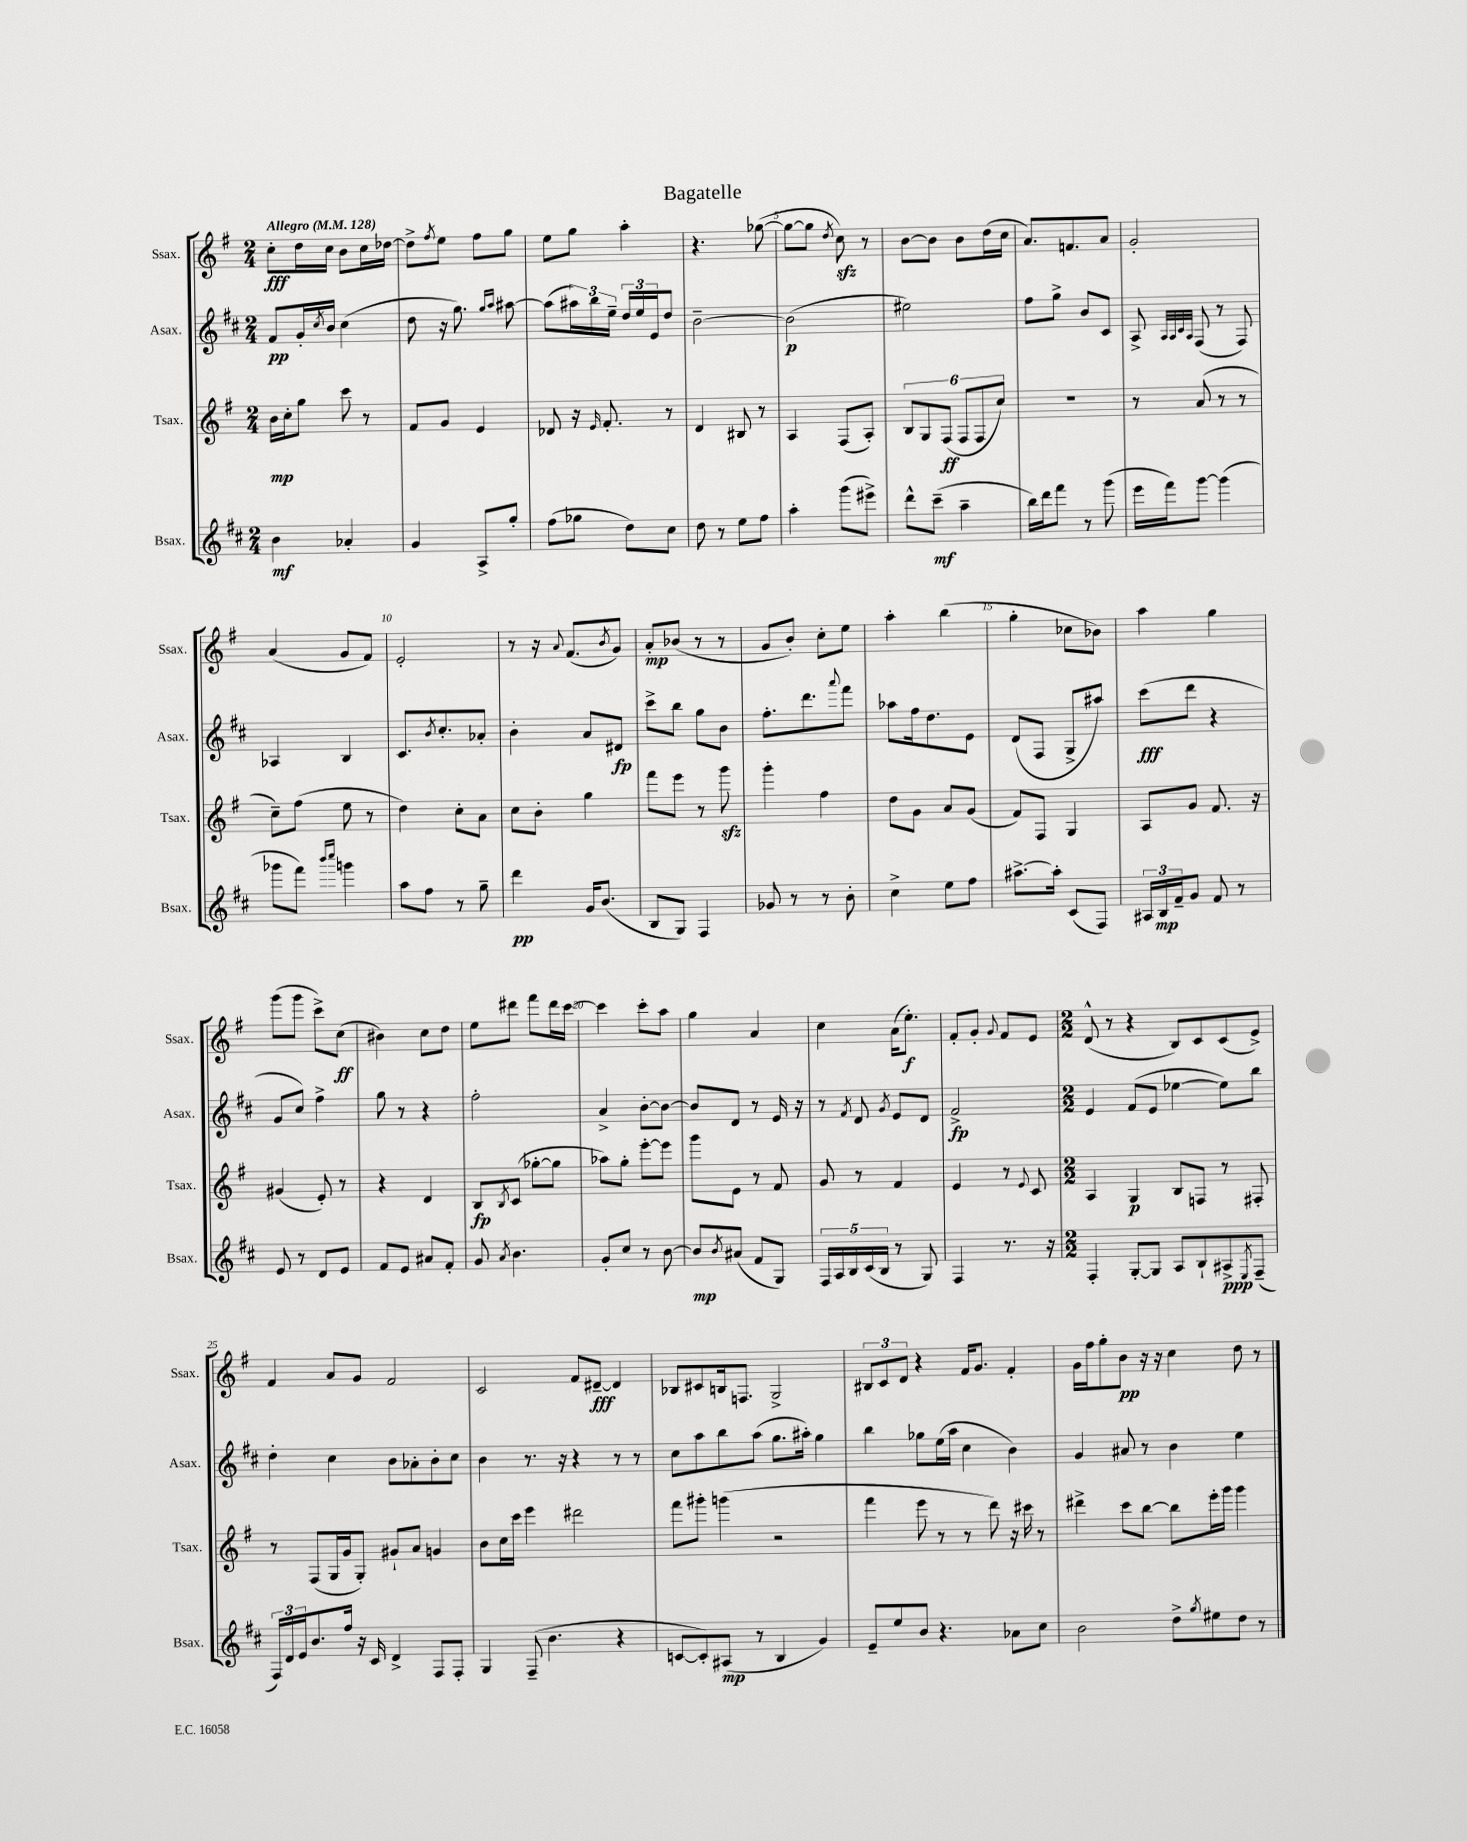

**kern	**dynam	**kern	**dynam	**kern	**dynam	**kern	**dynam
*part4	*part4	*part3	*part3	*part2	*part2	*part1	*part1
*staff4	*staff4	*staff3	*staff3	*staff2	*staff2	*staff1	*staff1
*I"Bsax.	*	*I"Tsax.	*	*I"Asax.	*	*I"Ssax.	*
*I'Bsax.	*	*I'Tsax.	*	*I'Asax.	*	*I'Ssax.	*
*clefG2	*	*clefG2	*	*clefG2	*	*clefG2	*
*k[f#c#]	*	*k[f#]	*	*k[f#c#]	*	*k[f#]	*
*M2/4	*	*M2/4	*	*M2/4	*	*M2/4	*
*MM128	*	*MM128	*	*MM128	*	*MM128	*
=1	=1	=1	=1	=1	=1	=1	=1
!	!	!	!	!	!	!LO:TX:a:B:t=Allegro	!
4b\	mf	16b\LL	mp	8f#/L	pp	8cc'\L	fff
.	.	16cc'\J	.	.	.	.	.
.	.	8gg\J	.	16g'/L	.	16dd\L	.
.	.	.	.	8qcc#/	.	.	.
.	.	.	.	16b/JJ	.	16cc\JJ	.
4a-X'/	.	8ccc\	.	(4cc#\	.	8b\L	.
.	.	8r	.	.	.	16cc\L	.
.	.	.	.	.	.	[16dd-X\JJ	.
=2	=2	=2	=2	=2	=2	=2	=2
4g/	.	8f#/L	.	8dd\	.	8dd-^\L]	.
.	.	.	.	.	.	8qff#/	.
.	.	8g/J	.	16r	.	8ee\J	.
.	.	.	.	8.gg\)	.	.	.
8A^/L	.	4e/	.	.	.	8ff#\L	.
.	.	.	.	16qqgg/LL	.	.	.
.	.	.	.	16qqaa/JJ	.	.	.
8gg'/J	.	.	.	[8aa#X\	.	8gg\J	.
=3	=3	=3	=3	=3	=3	=3	=3
(8ff#\L	.	8d-X/	.	(8aa#\L]	.	8ee\L	.
8gg-X\J	.	16r	.	24aa#X\L)	.	8gg\J	.
.	.	.	.	24bb\	.	.	.
.	.	16qqe/	.	.	.	.	.
.	.	8.f#'/	.	.	.	.	.
.	.	.	.	24ee~\JJ	.	.	.
8dd\L)	.	.	.	24dd/LL	.	4aa'\	.
.	.	.	.	24ee/	.	.	.
.	.	.	.	24e/J	.	.	.
8cc#\J	.	8r	.	8dd/J	.	.	.
=4	=4	=4	=4	=4	=4	=4	=4
8dd\	.	4d/	.	[2b~\	.	4.r	.
8r	.	.	.	.	.	.	.
8ee\L	.	8B#X/	.	.	.	.	.
8ff#\J	.	8r	.	.	.	([8gg-X\	.
=5	=5	=5	=5	=5	=5	=5	=5
4aa'\	.	4A/	.	(2b\]	p	8gg-\L_	.
.	.	.	.	.	.	8gg-\J]	.
.	.	.	.	.	.	8qdd/	.
(8ggg\L	.	(8F#/L	.	.	.	8cczz\)	.
8eee#X^\J)	.	8A'/J)	.	.	.	8r	.
=6	=6	=6	=6	=6	=6	=6	=6
8ddd^^\L	.	12B/L	.	2ee#X\)	.	[8b\L	.
.	.	12G/	.	.	.	.	.
(8ccc#~\J	mf	.	.	.	.	8b\J]	.
.	.	(12F#/J	ff	.	.	.	.
4aa~\	.	12F#/L	.	.	.	8b\L	.
.	.	12F#/	.	.	.	.	.
.	.	.	.	.	.	(16dd\L	.
.	.	12cc/J)	.	.	.	.	.
.	.	.	.	.	.	16cc\JJ	.
=7	=7	=7	=7	=7	=7	=7	=7
16bb\LL)	.	2r	.	8ff#\L	.	8.a/L)	.
16ddd\J	.	.	.	.	.	.	.
8fff#\J	.	.	.	8gg^\J	.	.	.
.	.	.	.	.	.	8.fn/	.
8r	.	.	.	8b/L	.	.	.
(8ggg\	.	.	.	8c#/J	.	8a/J	.
=8	=8	=8	=8	=8	=8	=8	=8
16eee\LL	.	8r	.	8A^/	.	2g'/	.
16fff#\J)	.	.	.	.	.	.	.
.	.	.	.	32qqA/LLL	.	.	.
.	.	.	.	32qqA/	.	.	.
.	.	.	.	32qqc#/	.	.	.
.	.	.	.	32qqA/JJJ	.	.	.
[8ggg\J	.	(8a/	.	(8F#/	.	.	.
(4ggg\]	.	8r	.	8r	.	.	.
.	.	8r	.	8F#/)	.	.	.
!!LO:LB:g=z
=9	=9	=9	=9	=9	=9	=9	=9
8ggg-X\L	.	8cc~\L)	.	4A-X/	.	(4a/	.
8fff#\J)	.	(8ff#\J	.	.	.	.	.
16qqbbb/LL	.	.	.	.	.	.	.
16qqcccc#/JJ	.	.	.	.	.	.	.
4gggn\	.	8ee\	.	4B/	.	8g/L	.
.	.	8r	.	.	.	8f#/J)	.
=10	=10	=10	=10	=10	=10	=10	=10
8aa\L	.	4dd\)	.	8.c#/L	.	2e'/	.
8ff#\J	.	.	.	.	.	.	.
.	.	.	.	8qb/	.	.	.
.	.	.	.	8.cc#'/	.	.	.
8r	.	8cc'\L	.	.	.	.	.
8gg~\	.	8a\J	.	8a-X'/J	.	.	.
=11	=11	=11	=11	=11	=11	=11	=11
4ddd\	pp	8cc\L	.	4b'\	.	8r	.
.	.	8b'\J	.	.	.	16r	.
.	.	.	.	.	.	8qqa/	.
.	.	.	.	.	.	(8.f#/L	.
16g/KL	.	4gg\	.	8a/L	.	.	.
(8.b/J	.	.	.	.	.	.	.
.	.	.	.	.	.	8qb/	.
.	.	.	.	8d#X/J	fp	8g/J)	.
=12	=12	=12	=12	=12	=12	=12	=12
8B/L	.	8fff#\L	.	8ccc#^\L	.	8a'/L	mp
8G/J)	.	8eee\J	.	8bb\J	.	(8b-X/J	.
4F#/	.	8r	.	8gg\L	.	8r	.
.	.	8gggzz\	.	8b\J	.	8r	.
=13	=13	=13	=13	=13	=13	=13	=13
8g-X/	.	4ggg'\	.	8.ff#'\L	.	8g/L	.
8r	.	.	.	.	.	8b'/J)	.
.	.	.	.	8.ddd\	.	.	.
8r	.	4ff#\	.	.	.	8cc'\L	.
.	.	.	.	8qqaaa/	.	.	.
8b'\	.	.	.	8fff#\J	.	8ee\J	.
=14	=14	=14	=14	=14	=14	=14	=14
4cc#^\	.	8dd\L	.	8aa-X\L	.	4aa'\	.
.	.	8g\J	.	16ff#\k	.	.	.
.	.	.	.	8.dd\	.	.	.
8ee\L	.	8a/L	.	.	.	(4bb\	.
8ff#\J	.	(8g/J	.	8e\J	.	.	.
=15	=15	=15	=15	=15	=15	=15	=15
[8.aa#X^\L	.	8f#/L)	.	(8d/L	.	4gg'\	.
.	.	8F#/J	.	8F#/J	.	.	.
16aa#'\Jk]	.	.	.	.	.	.	.
(8c#/L	.	4G/	.	8G^/L	.	8cc-X\L	.
8F#/J)	.	.	.	8aa#X/J)	.	8b-X\J)	.
=16	=16	=16	=16	=16	=16	=16	=16
24A#X/LL	.	8A/L	.	(8ccc#\L	fff	4aa\	.
24B/	mp	.	.	.	.	.	.
24f#~/J	.	.	.	.	.	.	.
8g/J	.	8g/J	.	8ddd\J	.	.	.
8f#/	.	8.f#/	.	4r	.	4gg\	.
8r	.	.	.	.	.	.	.
.	.	16r	.	.	.	.	.
!!LO:LB:g=z
=17	=17	=17	=17	=17	=17	=17	=17
8e/	.	(4g#X/	.	8g/L	.	(8ggg\L	.
8r	.	.	.	8cc#/J)	.	8ggg\J	.
8d/L	.	8e'/)	.	4ff#^\	.	8ccc^\L)	.
8e/J	.	8r	.	.	.	(8cc\J	ff
=18	=18	=18	=18	=18	=18	=18	=18
8f#/L	.	4r	.	8gg\	.	4b#X\)	.
8e/J	.	.	.	8r	.	.	.
8a#X/L	.	4d/	.	4r	.	8cc\L	.
8f#'/J	.	.	.	.	.	8dd\J	.
=19	=19	=19	=19	=19	=19	=19	=19
8g/	.	8B/L	fp	2ff#'\	.	8ee\L	.
8qa/	.	8qB/	.	.	.	.	.
4.b\	.	(8c/J	.	.	.	8ddd#X\J	.
.	.	[8gg-X'\L	.	.	.	8fff#\L	.
.	.	8gg-\J]	.	.	.	16ddd#\L	.
.	.	.	.	.	.	[16ccc\JJ	.
=20	=20	=20	=20	=20	=20	=20	=20
8g'/L	.	8aa-X\L)	.	4a^/	.	4ccc\]	.
8cc#/J	.	8gg'\J	.	.	.	.	.
8r	.	[8eee'\L	.	[8b'\L	.	8ccc'\L	.
[8b\	.	8eee\J]	.	8b\J_	.	8aa\J	.
=21	=21	=21	=21	=21	=21	=21	=21
8b/L]	mp	8ggg\L	.	8b/L]	.	4gg\	.
8qb/	.	.	.	.	.	.	.
(8a#X/J	.	8e\J	.	8d/J	.	.	.
8f#/L	.	8r	.	8r	.	4a/	.
8G/J)	.	8f#/	.	16e/	.	.	.
.	.	.	.	16r	.	.	.
=22	=22	=22	=22	=22	=22	=22	=22
20F#/LL	.	8g/	.	8r	.	4cc\	.
20A/	.	.	.	.	.	.	.
20B/	.	.	.	.	.	.	.
.	.	.	.	8qf#/	.	.	.
.	.	8r	.	8d/	.	.	.
(20c#/	.	.	.	.	.	.	.
20B/JJ	.	.	.	.	.	.	.
.	.	.	.	8qg/	.	.	.
8r	.	4f#/	.	8e/L	.	(16a\KL	.
.	.	.	.	.	.	8.ee'\J)	f
8G/)	.	.	.	8d/J	.	.	.
=23	=23	=23	=23	=23	=23	=23	=23
4F#/	.	4e/	.	2f#^/	fp	8f#'/L	.
.	.	.	.	.	.	8g'/J	.
.	.	.	.	.	.	8qqg/	.
8.r	.	8r	.	.	.	8f#/L	.
.	.	8qqe/	.	.	.	.	.
.	.	8c/	.	.	.	8e/J	.
16r	.	.	.	.	.	.	.
=24	=24	=24	=24	=24	=24	=24	=24
*M2/2	*	*M2/2	*	*M2/2	*	*M2/2	*
4F#'/	.	4A/	.	4e/	.	(8d^^/	.
.	.	.	.	.	.	8r	.
[8G'/L	.	4G/	p	(8f#/L	.	4r	.
8G/J]	.	.	.	8e/J	.	.	.
8A/L	.	8B/L	.	[4ee-X\	.	8B/L)	.
8B`/	.	8Fn/J	.	.	.	8c/	.
8A#X^/	ppp	8r	.	8ee-\L])	.	(8c/	.
8qE/	.	.	.	.	.	.	.
(8F#~/J	.	8F#X'/	.	8bb\J	.	8e^/J)	.
!!LO:LB:g=z
=25	=25	=25	=25	=25	=25	=25	=25
24F#/LL)	.	8r	.	4dd'\	.	4f#/	.
24d/	.	.	.	.	.	.	.
24e/J	.	.	.	.	.	.	.
8.b/	.	(8F#/L	.	.	.	.	.
.	.	16G/L	.	4cc#\	.	8a/L	.
16ff#/Jk	.	16g/J	.	.	.	.	.
16r	.	8G'/J)	.	.	.	8g/J	.
16c#/	.	.	.	.	.	.	.
4d^/	.	8g#X`/L	.	8b\L	.	2f#/	.
.	.	8a/J	.	8a-X'\	.	.	.
8F#/L	.	4gn/	.	8b'\	.	.	.
8F#'/J	.	.	.	8cc#\J	.	.	.
=26	=26	=26	=26	=26	=26	=26	=26
4G/	.	8b\L	.	4b\	.	2c/	.
.	.	16cc\L	.	.	.	.	.
.	.	16ccc\JJ	.	.	.	.	.
(8F#~/	.	4eee\	.	8.r	.	.	.
4.b\	.	.	.	.	.	.	.
.	.	.	.	16r	.	.	.
.	.	2ddd#X\	.	4r	.	8f#/L	.
.	.	.	.	.	.	[8d#X~/J	fff
4r	.	.	.	8r	.	4d#/]	.
.	.	.	.	8r	.	.	.
=27	=27	=27	=27	=27	=27	=27	=27
[8cn/L	.	8fff#\L	.	8cc#\L	.	8B-X/L	.
8c'/])	.	8ggg#X'\J	.	8aa\	.	8c#X/	.
(8A#X/J	mp	(4gggn\	.	8bb\	.	16Bn/k	.
.	.	.	.	.	.	8.Fn/J	.
8r	.	.	.	(8aa\J	.	.	.
4B/	.	2r	.	8.gg\L	.	2G^/	.
.	.	.	.	16aa#X'\Jk)	.	.	.
4g/)	.	.	.	4gg\	.	.	.
=28	=28	=28	=28	=28	=28	=28	=28
8e~/L	.	4fff#\	.	4bb\	.	12B#X/L	.
.	.	.	.	.	.	12c/	.
8ee/	.	.	.	.	.	.	.
.	.	.	.	.	.	12d/J	.
8b/J	.	8eee\	.	8gg-X\L	.	4r	.
4.r	.	8r	.	(16ee\L	.	.	.
.	.	.	.	16aa\JJ	.	.	.
.	.	8r	.	4cc#\	.	16f#/KL	.
.	.	.	.	.	.	8.g/J	.
.	.	8ddd\)	.	.	.	.	.
8a-X\L	.	16r	.	4b\)	.	4f#'/	.
.	.	16ccc#X\	.	.	.	.	.
8cc#\J	.	8r	.	.	.	.	.
=29	=29	=29	=29	=29	=29	=29	=29
2b\	.	4ddd#X^\	.	4g/	.	16g\LL	.
.	.	.	.	.	.	16ff#\J	.
.	.	.	.	.	.	8gg'\	.
.	.	8ccc\L	.	8a#X/	.	8b\J	pp
.	.	[8bb\J	.	8r	.	16r	.
.	.	.	.	.	.	16r	.
8dd^\L	.	8bb\L]	.	4b\	.	4cc\	.
8qgg/	.	.	.	.	.	.	.
8ee#X\	.	16eee'\L	.	.	.	.	.
.	.	16ggg\JJ	.	.	.	.	.
8dd\J	.	4ggg\	.	4ee\	.	8dd\	.
8r	.	.	.	.	.	8r	.
==	==	==	==	==	==	==	==
*-	*-	*-	*-	*-	*-	*-	*-
